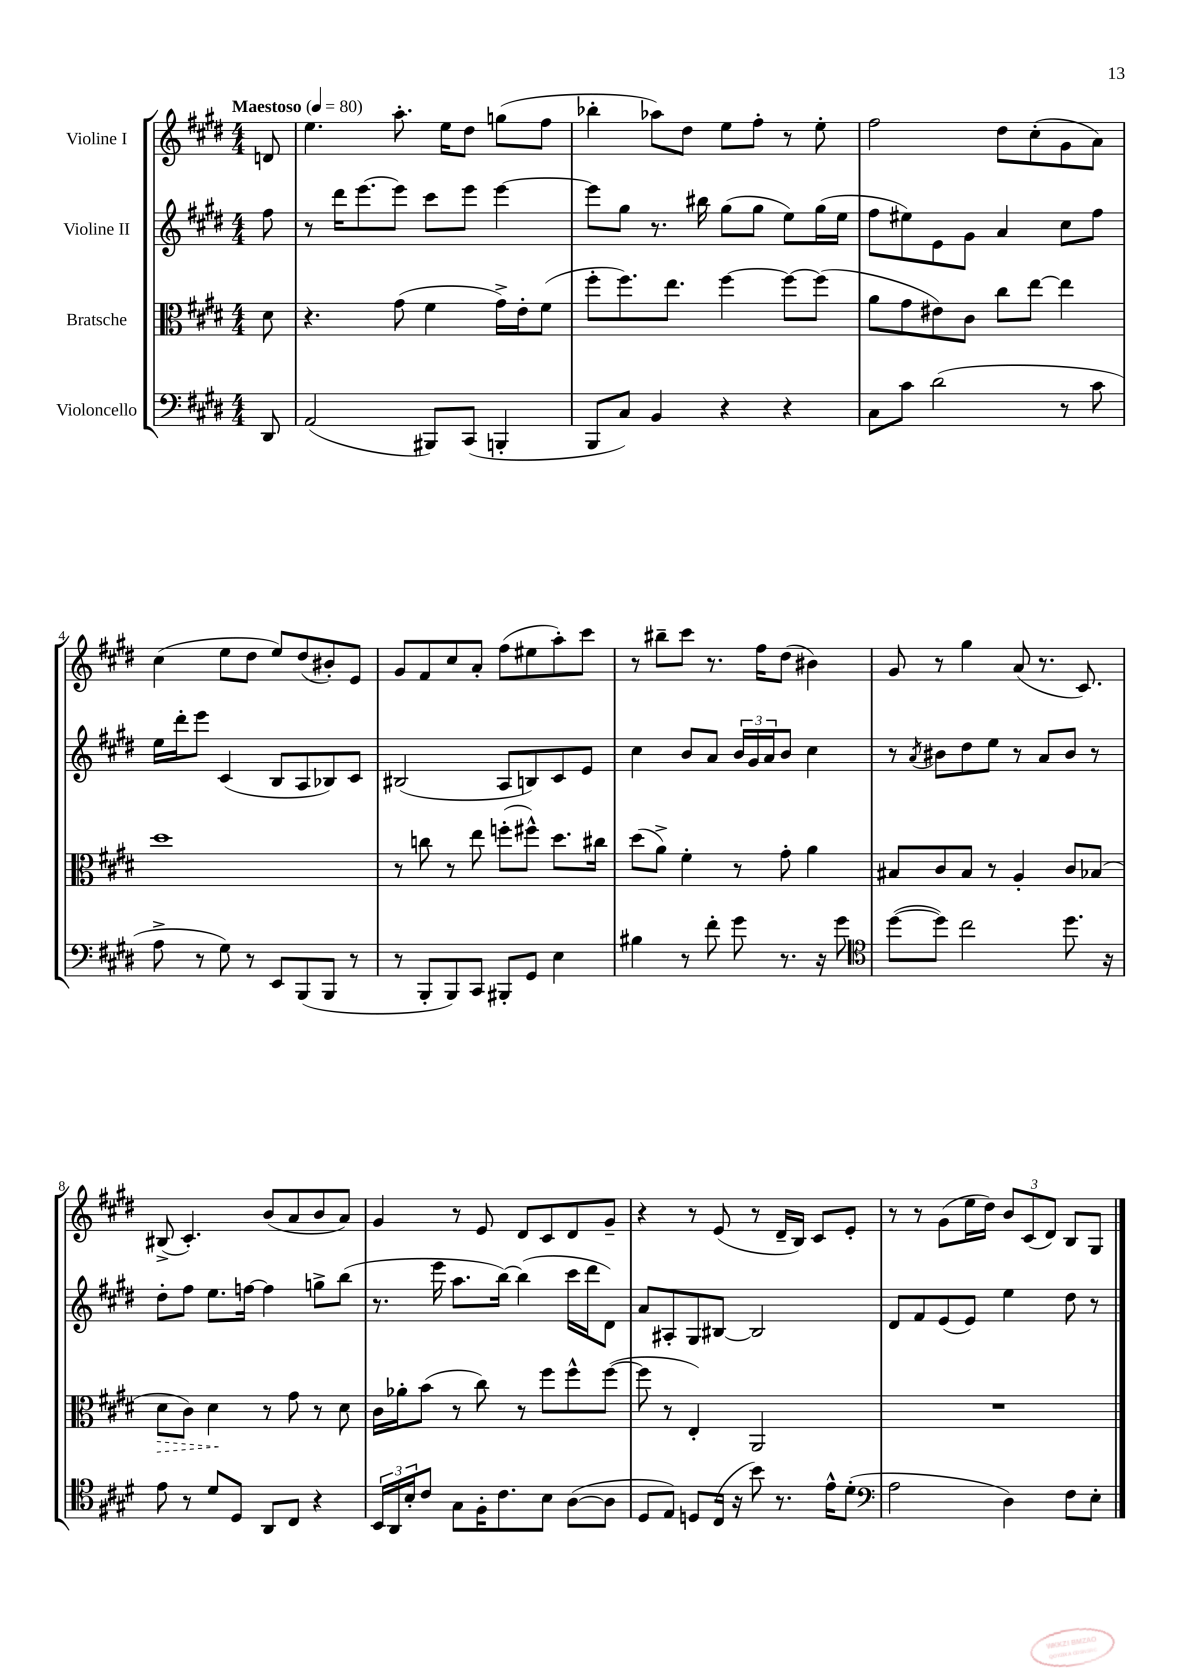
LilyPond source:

<<
\new StaffGroup <<
\new Staff = "s0" \with { instrumentName = "Violine I" } {
    \clef treble \key e \major \numericTimeSignature \time 4/4 \partial 8 \tempo "Maestoso" 4 = 80
    d'8 |
    e''4. a''8.-. e''16 dis''8 g''8( fis''8 |
    bes''4-. aes''8) dis''8 e''8 fis''8-. r8 e''8-. |
    fis''2 dis''8 cis''8-.( gis'8 a'8) |
    cis''4( e''8 dis''8 e''8) dis''8( bis'8-.) e'8 |
    gis'8 fis'8 cis''8 a'8-. fis''8( eis''8 a''8-.) cis'''8 |
    r8 bis''8-- cis'''8 r8. fis''16 dis''8( bis'4) |
    gis'8 r8 gis''4 a'8( r8. cis'8.) |
    bis8->( cis'4.-.) b'8( a'8 b'8 a'8) |
    gis'4 r8 e'8 dis'8 cis'8 dis'8 gis'8-- |
    r4 r8 e'8( r8 dis'16-- b16) cis'8 e'8-. |
    r8 r8 gis'8( e''16 dis''16) \tuplet 3/2 { b'8 cis'8( dis'8) } b8 gis8 \bar "|." |
}
\new Staff = "s1" \with { instrumentName = "Violine II" } {
    \clef treble \key e \major \numericTimeSignature \time 4/4 \partial 8
    fis''8 |
    r8 dis'''16 e'''8.~ e'''8 cis'''8 e'''8 e'''4~ |
    e'''8 gis''8 r8. bis''16 gis''8( gis''8 e''8) gis''16( e''16 |
    fis''8 eis''8) e'8 gis'8 a'4 cis''8 fis''8 |
    e''16 dis'''16-. e'''8 cis'4( b8 a8 bes8) cis'8 |
    bis2( a8 b8) cis'8 e'8 |
    cis''4 b'8 a'8 \tuplet 3/2 { b'16 gis'16 a'16 } b'8 cis''4 |
    r8 \acciaccatura { a'8 } bis'8 dis''8 e''8 r8 a'8 bis'8 r8 |
    dis''8-. fis''8 e''8. f''16~ f''4 g''8-> b''8( |
    r8. e'''16 a''8. b''16~) b''4( cis'''16 dis'''16 dis'8) |
    a'8 ais8-. gis8 bis8~ bis2 |
    dis'8 fis'8 e'8( e'8) e''4 dis''8 r8 \bar "|." |
}
\new Staff = "s2" \with { instrumentName = "Bratsche" } {
    \clef alto \key e \major \numericTimeSignature \time 4/4 \partial 8
    dis'8 |
    r4. gis'8( fis'4 gis'16->) e'16-. fis'8( |
    fis''8-. fis''8.) e''8. fis''4~ fis''8~ fis''8( |
    a'8 gis'8 eis'8) cis'8 cis''8 e''8~ e''4 |
    dis''1 |
    r8 c''8 r8 e''8 f''8-.( fis''8-^) dis''8. cis''16 |
    dis''8( a'8->) fis'4-. r8 gis'8-. a'4 |
    bis8 cis'8 bis8 r8 a4-. cis'8 bes8( |
    \once \override Hairpin.style = #'dashed-line dis'8\> cis'8) dis'4\! r8 gis'8 r8 dis'8 |
    cis'16 aes'16-. b'8( r8 cis''8) r8 fis''8 fis''8-^ fis''8~( |
    fis''8 r8 e4-.) a,2 |
    R1 \bar "|." |
}
\new Staff = "s3" \with { instrumentName = "Violoncello" } {
    \clef bass \key e \major \numericTimeSignature \time 4/4 \partial 8
    dis,8 |
    a,2( bis,,8) cis,8( b,,4-. |
    b,,8 cis8) b,4 r4 r4 |
    cis8 cis'8 dis'2( r8 cis'8 |
    a8-> r8 gis8) r8 e,8 b,,8( b,,8 r8 |
    r8 b,,8-. b,,8) cis,8 bis,,8-. gis,8 e4 |
    bis4 r8 fis'8-. gis'8 r8. r16 gis'8 |
    \clef tenor dis''8~( dis''8) cis''2 dis''8. r16 |
    e'8 r8 dis'8 dis8 a,8 cis8 r4 |
    \tuplet 3/2 { b,16 a,16 b16-. } cis'8 gis8 fis16-. cis'8. b8 a8~( a8 |
    dis8 e8) d8 cis16( r16 b'8) r8. e'16-^ dis'8-.( |
    \clef bass a2 dis4) fis8 e8-. \bar "|." |
}
>>
>>
